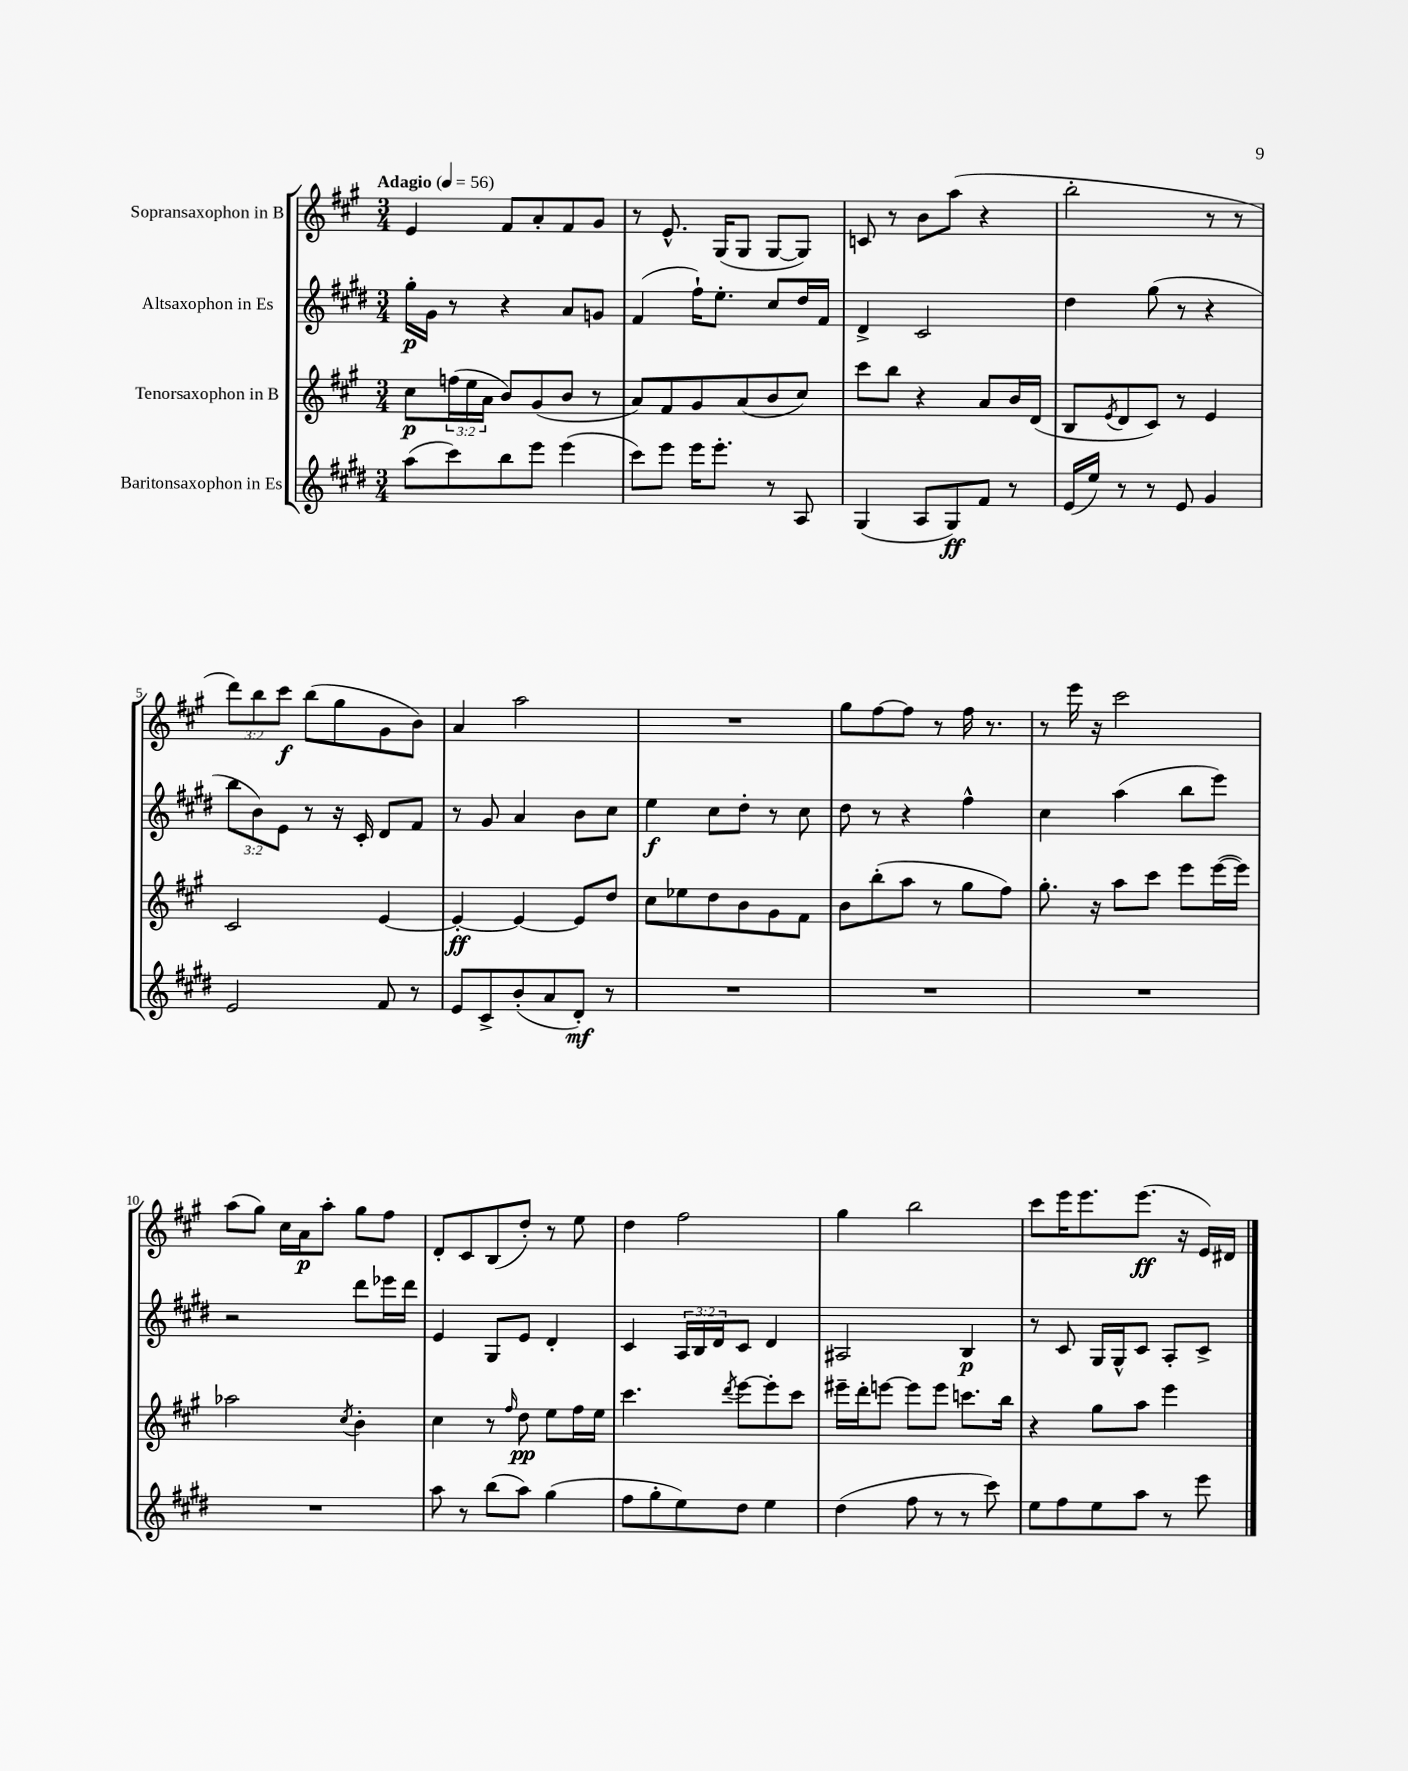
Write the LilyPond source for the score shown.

<<
\new StaffGroup <<
\new Staff = "s0" \with { instrumentName = "Sopransaxophon in B" } {
    \clef treble \key a \major \numericTimeSignature \time 3/4 \override Staff.TupletNumber.text = #tuplet-number::calc-fraction-text \tempo "Adagio" 4 = 56
    e'4 fis'8 a'8-. fis'8 gis'8 |
    r8 e'8.-^ gis16( gis8 gis8~ gis8) |
    c'8 r8 b'8 a''8( r4 |
    b''2-. r8 r8 |
    \tuplet 3/2 { d'''8) b''8 cis'''8\f } b''8( gis''8 gis'8 b'8) |
    a'4 a''2 |
    R2. |
    gis''8 fis''8~ fis''8 r8 fis''16 r8. |
    r8 e'''16 r16 cis'''2 |
    a''8( gis''8) cis''16 a'16\p a''8-. gis''8 fis''8 |
    d'8-. cis'8 b8( d''8-.) r8 e''8 |
    d''4 fis''2 |
    gis''4 b''2 |
    cis'''8 e'''16 e'''8. e'''8.\ff( r16 e'16) dis'16 \bar "|." |
}
\new Staff = "s1" \with { instrumentName = "Altsaxophon in Es" } {
    \clef treble \key e \major \numericTimeSignature \time 3/4 \override Staff.TupletNumber.text = #tuplet-number::calc-fraction-text
    gis''16-.\p gis'16 r8 r4 a'8 g'8 |
    fis'4( fis''16-!) e''8.-. cis''8 dis''16 fis'16 |
    dis'4-> cis'2 |
    dis''4 gis''8( r8 r4 |
    \tuplet 3/2 { b''8 b'8) e'8 } r8 r16 cis'16-. dis'8 fis'8 |
    r8 gis'8 a'4 b'8 cis''8 |
    e''4\f cis''8 dis''8-. r8 cis''8 |
    dis''8 r8 r4 fis''4-^ |
    cis''4 a''4( b''8 e'''8) |
    r2 dis'''8 ees'''16 dis'''16 |
    e'4 gis8 e'8 dis'4-. |
    cis'4 \tuplet 3/2 { a16 b16 dis'16 } cis'8 dis'4 |
    ais2 b4\p |
    r8 cis'8 gis16 gis16-^ cis'8 a8-. cis'8-> \bar "|." |
}
\new Staff = "s2" \with { instrumentName = "Tenorsaxophon in B" } {
    \clef treble \key a \major \numericTimeSignature \time 3/4 \override Staff.TupletNumber.text = #tuplet-number::calc-fraction-text
    cis''8\p \tuplet 3/2 { f''16( e''16 a'16 } b'8) gis'8( b'8 r8 |
    a'8) fis'8 gis'8 a'8( b'8 cis''8) |
    cis'''8 b''8 r4 a'8 b'16 d'16( |
    b8 \acciaccatura { e'8 } d'8 cis'8) r8 e'4 |
    cis'2 e'4~ |
    e'4~-.\ff e'4~ e'8 d''8 |
    cis''8 ees''8 d''8 b'8 gis'8 fis'8 |
    b'8 b''8-.( a''8 r8 gis''8 fis''8) |
    gis''8.-. r16 a''8 cis'''8 e'''8 e'''16~( e'''16) |
    aes''2 \acciaccatura { cis''8 } b'4-. |
    cis''4 r8 \grace { fis''16 } d''8\pp e''8 fis''16 e''16 |
    cis'''4. \acciaccatura { d'''8 } e'''8~ e'''8-. cis'''8 |
    eis'''16-- d'''16-. e'''8~ e'''8 e'''8 c'''8. b''16 |
    r4 gis''8 a''8 e'''4 \bar "|." |
}
\new Staff = "s3" \with { instrumentName = "Baritonsaxophon in Es" } {
    \clef treble \key e \major \numericTimeSignature \time 3/4
    a''8( cis'''8) b''8 e'''8 e'''4( |
    cis'''8) e'''8 e'''16 e'''8.-. r8 a8 |
    gis4( a8 gis8\ff) fis'8 r8 |
    e'16( e''16) r8 r8 e'8 gis'4 |
    e'2 fis'8 r8 |
    e'8 cis'8-> b'8-.( a'8 dis'8-.\mf) r8 |
    R2. |
    R2. |
    R2. |
    R2. |
    a''8 r8 b''8( a''8) gis''4( |
    fis''8 gis''8-. e''8) dis''8 e''4 |
    dis''4( fis''8 r8 r8 cis'''8) |
    e''8 fis''8 e''8 a''8 r8 e'''8 \bar "|." |
}
>>
>>
